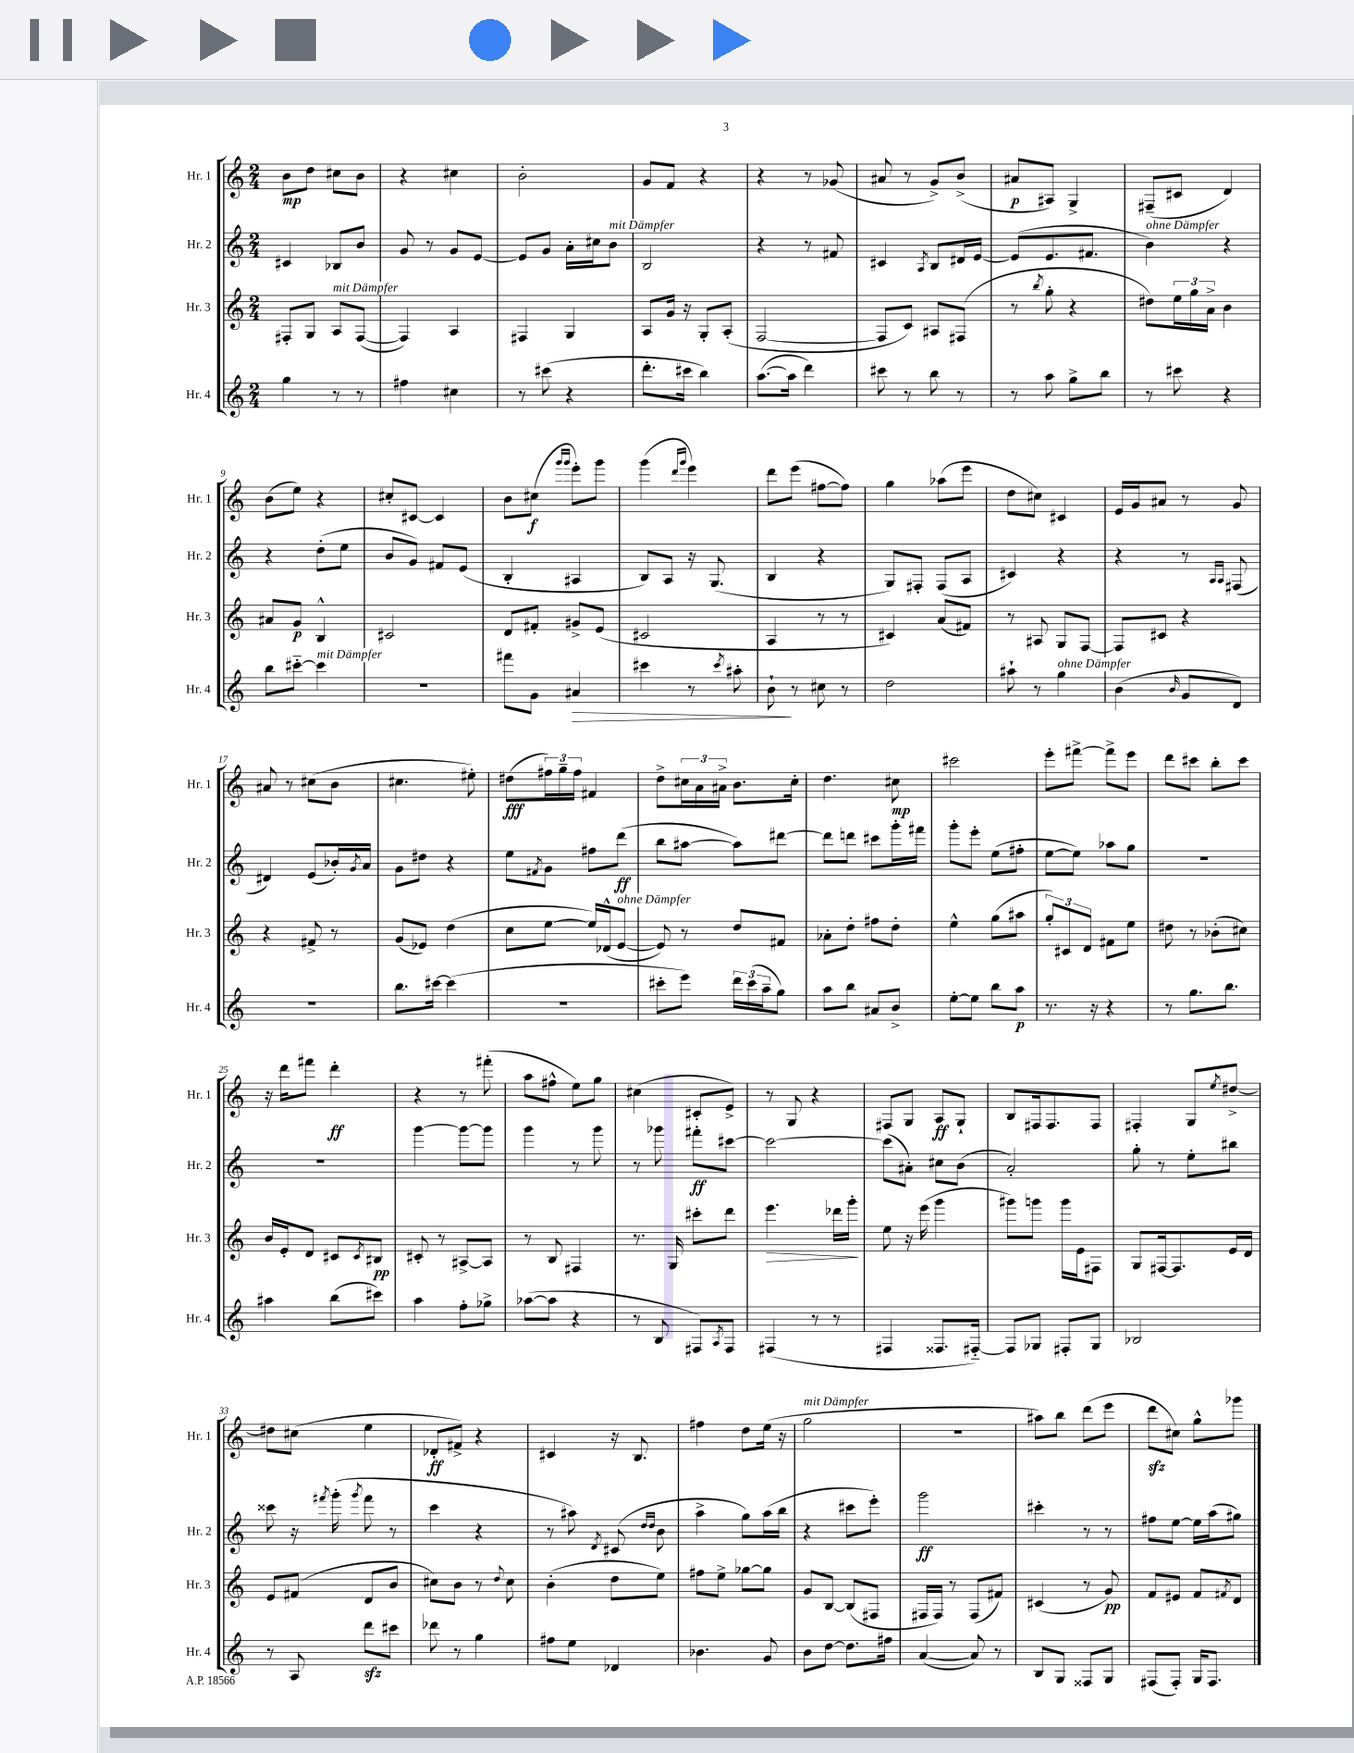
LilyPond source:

<<
\new StaffGroup <<
\new Staff = "s0" \with { instrumentName = "Hr. 1" shortInstrumentName = "Hr. 1" } {
    \clef treble \key c \major \numericTimeSignature \time 2/4
    b'8\mp d''8 cis''8 b'8 |
    r4 cis''4 |
    b'2-. |
    g'8 f'8 r4 |
    r4 r8 ges'8( |
    ais'8 r8 g'8->) b'8->( |
    ais'8\p ais8) g4-> |
    fis8--( cis'8 d'4) |
    b'8( e''8) r4 |
    cis''8-. cis'8~ cis'4 |
    b'8 cis''8\f( \grace { g'''16 g'''16 } e'''8-.) g'''8 |
    g'''4( \grace { d'''16 g'''16 } e'''4) |
    d'''8 e'''8( fis''8~ fis''8) |
    g''4 aes''8( e'''8 |
    d''8 cis''8) cis'4 |
    e'16 g'16 ais'8 r8 g'8 |
    ais'8 r8 cis''8( b'8 |
    cis''4. eis''8-.) |
    dis''8\fff( \tuplet 3/2 { fis''16) g''16-- fis''16 } fis'4 |
    d''8-> \tuplet 3/2 { cis''16 a'16 ais'16-> } b'8. cis''16-. |
    d''4. cis''8\mp |
    cis'''2 |
    e'''8-. fis'''8~-> fis'''8-> e'''8 |
    d'''8 cis'''8 b''8-. cis'''8 |
    r16 d'''16 fis'''8 d'''4-.\ff |
    r4 r8 fis'''8-.( |
    a''8 fis''8-^ e''8) g''8 |
    cis''4( cis'8-. e'8->) |
    r8 g8 r4 |
    fis8 g8 a8\ff g8-! |
    b8 fis16 fis8. fis8 |
    fis4-. g8 \acciaccatura { e''8 } dis''8~-> |
    dis''8 cis''8( e''4 |
    des'8-.\ff fis'8->) r4 |
    cis'4 r16 b8. |
    fis''4 d''8 e''16( r16 |
    g''2^\markup { \italic "mit Dämpfer" } |
    r2 |
    ais''8) b''8 d'''8( e'''8 |
    d'''8\sfz cis''8) g''8-^ ges'''8 \bar "|." |
}
\new Staff = "s1" \with { instrumentName = "Hr. 2" shortInstrumentName = "Hr. 2" } {
    \clef treble \key c \major \numericTimeSignature \time 2/4
    cis'4 bes8 b'8 |
    g'8 r8 g'8 e'8~ |
    e'8 g'8 a'16-. cis''16 b'8^\markup { \italic "mit Dämpfer" } |
    b2 |
    r4 r8 fis'8 |
    cis'4 \acciaccatura { a8 } b8 dis'16 e'16~ |
    e'8( e'8. fis'8. |
    b'4^\markup { \italic "ohne Dämpfer" }) r4 |
    r4 d''8-.( e''8 |
    b'8 g'8) fis'8 e'8( |
    b4-. ais4 |
    b8) a8 r16 g8.( |
    b4 r4 |
    g8) fis8-. fis8( a8 |
    cis'4) r4 |
    r4 r8 \grace { a16 a16 } fis8( |
    dis'4) e'8( bes'16-.) \acciaccatura { g'8 } a'16 |
    g'8 dis''8 r4 |
    e''8 \acciaccatura { fis'8 } g'8 fis''8 d'''8\ff( |
    b''8 ais''8~ ais''8) dis'''8~ |
    dis'''8 d'''8 cis'''8 g'''16-. fis'''16 |
    g'''8-. e'''8-. e''8( fis''8-. |
    e''8~ e''8) aes''8 g''8 |
    R2 |
    R2 |
    g'''4~ g'''8~ g'''8 |
    g'''4 r8 g'''8 |
    r8 ges'''8 fis'''8-.\ff cis'''8~ |
    cis'''2~ |
    cis'''8( ais'8-.) cis''8 b'8( |
    a'2-.) |
    g''8-. r8 e''8-. bis''8 |
    cisis'''8 r16 \acciaccatura { fis'''8 } g'''16-.( \acciaccatura { g'''8 } fis'''8 r8 |
    c'''4 r4 |
    r8 ais''8) \acciaccatura { d'8 } cis'8( \grace { d''16 d''16 } b'8 |
    a''4-> g''8) a''16( b''16 |
    r4 cis'''8 e'''8-.) |
    g'''2\ff |
    cis'''4-. r8 r8 |
    fis''8 e''8~ e''16 a''16( gis''8) \bar "|." |
}
\new Staff = "s2" \with { instrumentName = "Hr. 3" shortInstrumentName = "Hr. 3" } {
    \clef treble \key c \major \numericTimeSignature \time 2/4
    fis8-. g8 a8^\markup { \italic "mit Dämpfer" } fis8~( |
    fis4) a4 |
    fis4 g4 |
    a8 g'16 r16 g8-. a8-.( |
    f2~ |
    f8 c'8) ais8 fis8( |
    r8 \acciaccatura { b''8 } g''8-. r4 |
    dis''8) \tuplet 3/2 { e''16 g''16 a'16-> } b'4 |
    ais'8 g'8\p b4-^ |
    cis'2 |
    d'8 fis'8-. gis'8-> e'8( |
    cis'2 |
    a4 r8 r8 |
    cis'4) a'8( fis'8) |
    r8 ais8 g8 f8~ |
    f8 cis'8 r4 |
    r4 fis'8-> r8 |
    g'8( ees'8) d''4( |
    c''8 e''8~ e''16) des'16-^( e'8~^\markup { \italic "ohne Dämpfer" } |
    e'8) r8 d''8 fis'8 |
    aes'8-. d''8-. fis''8 d''8-. |
    e''4-^ g''8( ais''8 |
    \tuplet 3/2 { g''8-.) cis'8 d'8 } fis'8 e''8 |
    dis''8 r8 bes'8-.( cis''8) |
    b'16 e'16-. d'8 cis'8 \acciaccatura { cis'8 } bis8\pp |
    cis'8-. r8 ais8~-> ais8 |
    r8 b8 fis4 |
    r8. g16 cis'''8-. d'''8 |
    e'''4.\> des'''16 g'''16-.\! |
    e''8 r16 e'''16( g'''4 |
    gis'''8) g'''8 g'''16 e'16 fis8 |
    g8 fis16~ fis8. e'16 d'16 |
    e'8 fis'8( d'8 b'8 |
    cis''8) b'8 r8 \appoggiatura { d''8 } cis''8 |
    b'4-.( d''8 e''8) |
    fis''8 e''8-> ges''8~ ges''8 |
    g'8 b8~ b8( fis8 |
    fis16 fis16) r8 fis8( fis'8) |
    cis'4( r8 g'8\pp) |
    f'8 eis'8 f'8 \acciaccatura { fis'8 } d'8 \bar "|." |
}
\new Staff = "s3" \with { instrumentName = "Hr. 4" shortInstrumentName = "Hr. 4" } {
    \clef treble \key c \major \numericTimeSignature \time 2/4
    g''4 r8 r8 |
    fis''4 cis''4 |
    r8 cis'''8( r4 |
    d'''8.-. cis'''16 b''4) |
    a''8.~( a''16 d'''4) |
    cis'''8 r8 b''8 r8 |
    r8 a''8 g''8-> b''8 |
    r8 cis'''8 r4 |
    b''8 cis'''8~-_ cis'''4^\markup { \italic "mit Dämpfer" } |
    R2 |
    fis'''8 g'8 ais'4\> |
    cis'''4 r8 \acciaccatura { cis'''8 } ais''8-. |
    b'8-!\! r8 cis''8 r8 |
    d''2 |
    ais''8-! r8 g''4^\markup { \italic "ohne Dämpfer" } |
    b'4( \grace { b'16 } g'8 d'8) |
    R2 |
    b''8. cis'''16~ cis'''4( |
    r2 |
    cis'''8-. e'''8) \tuplet 3/2 { d'''16 cis'''16( a''16-- } g''8) |
    a''8 b''8 ais'8 b'8-> |
    e''8~-. e''8 b''8 a''8\p |
    r8. r16 r4 |
    r8 g''8. b''8. |
    ais''4 b''8( cis'''8) |
    a''4 f''8-. ges''8-> |
    aes''8~( aes''8 r4 |
    r8 b8 fis8) \acciaccatura { a8 } fis8 |
    fis4( r8 r8 |
    fis4 fisis8. fis16~-_) |
    fis8 ges8 fis8-. ges8 |
    bes2 |
    r8 a8 d'''8\sfz cis'''8 |
    des'''8 r8 g''4 |
    fis''8 e''8 des'4 |
    bes'4. g'8 |
    b'8 d''8~ d''8. fis''16 |
    a'4~( a'8) r8 |
    b8 g8 fisis8 g8 |
    fis8( fis8-.) g16 fis8. \bar "|." |
}
>>
>>
